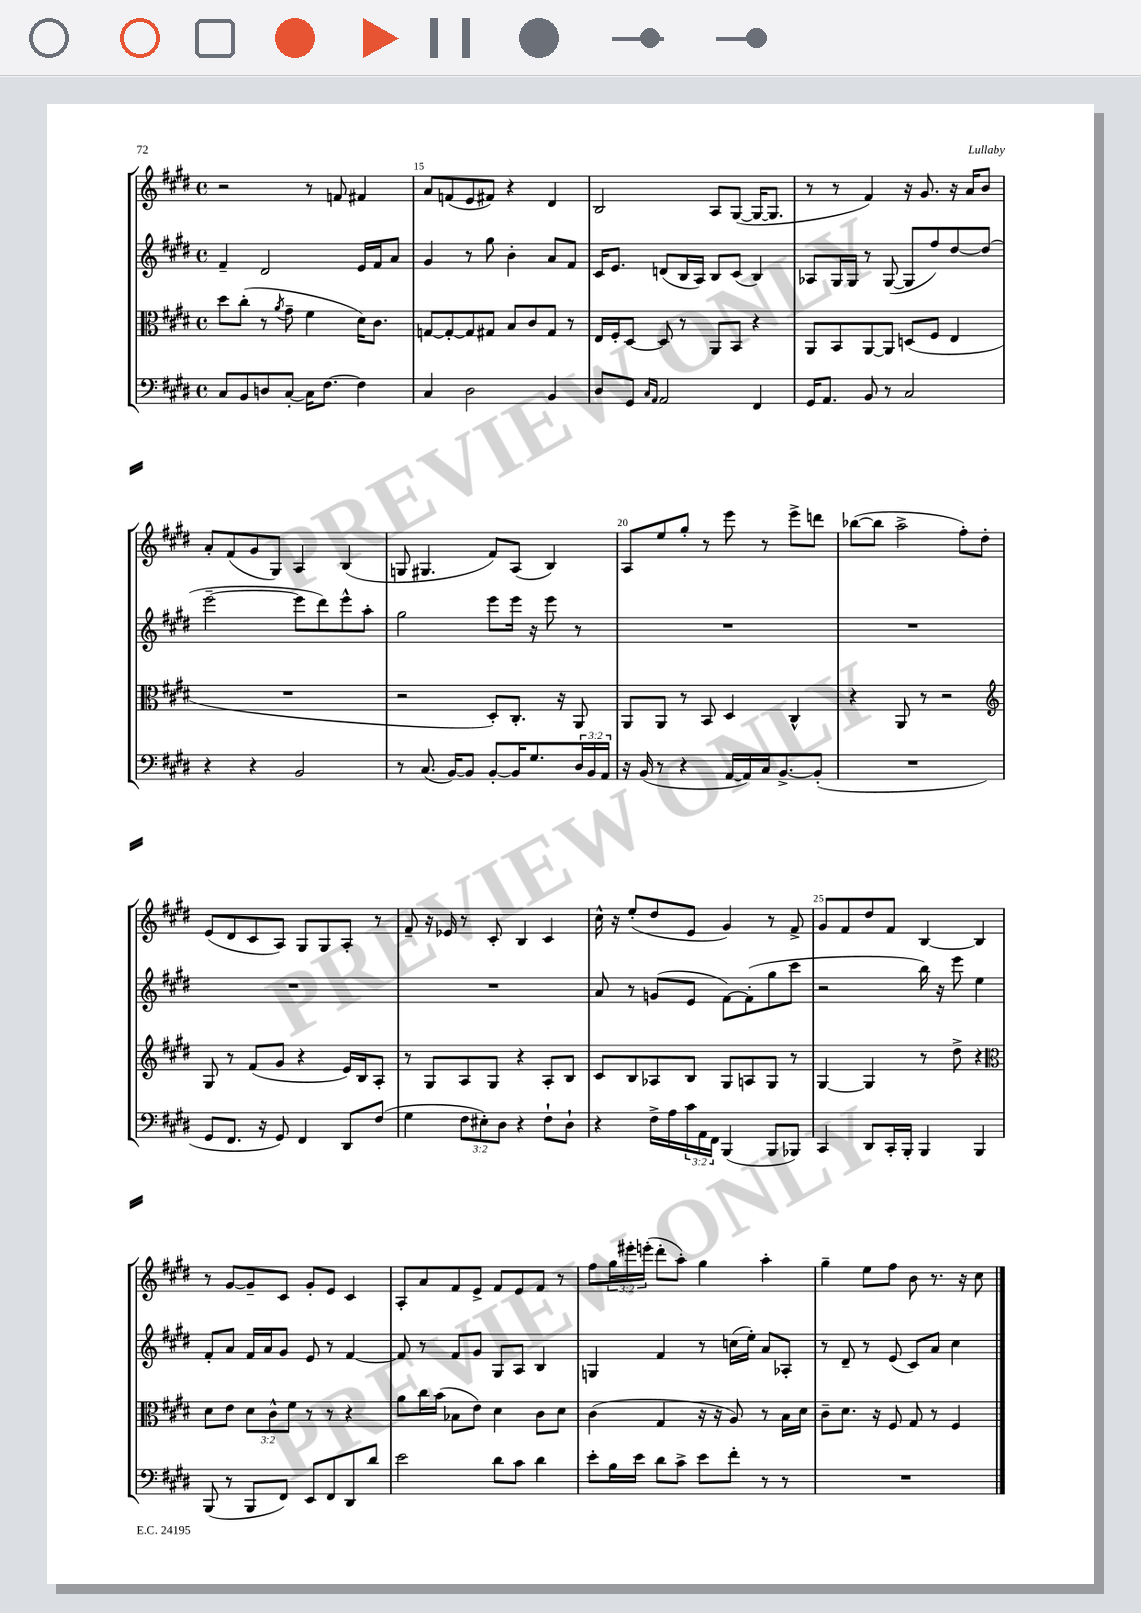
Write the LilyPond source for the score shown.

<<
\new StaffGroup <<
\new Staff = "s0" {
    \clef treble \key e \major \defaultTimeSignature \time 4/4 \override Staff.TupletNumber.text = #tuplet-number::calc-fraction-text
    r2 r8 f'8 fis'4 |
    a'8 f'8( e'8 fis'8) r4 dis'4 |
    b2 a8 gis8~( gis16~ gis8. |
    r8 r8 fis'4) r16 gis'8. r16 a'16 b'8 |
    a'8-. fis'8( gis'8 gis8) a4 b4( |
    g8 gis4. fis'8) a8( b4) |
    a8 e''8 gis''8-. r8 e'''8 r8 e'''8-> d'''8 |
    bes''8~( bes''8 a''2-> fis''8-.) dis''8-. |
    e'8( dis'8 cis'8 a8) gis8 gis8 a8-. r8 |
    fis'8-- r16 ees'16 r8 cis'8-. b4 cis'4 |
    cis''16-^ r16 e''8-.( dis''8 e'8 gis'4) r8 fis'8-> |
    gis'8 fis'8 dis''8 fis'8 b4~ b4 |
    r8 gis'8~ gis'8-- cis'8 gis'8-. e'8 cis'4 |
    a8-. a'8 fis'8 e'8-> fis'8 e'8 fis'8 r8 |
    fis''8 \tuplet 3/2 { gis''16 eis'''16-. e'''16-.( } dis'''8-. a''8-.) gis''4 a''4-. |
    gis''4-- e''8 fis''8 b'8 r8. r16 cis''8 \bar "|." |
}
\new Staff = "s1" {
    \clef treble \key e \major \defaultTimeSignature \time 4/4
    fis'4-- dis'2 e'16 fis'16 a'8 |
    gis'4 r8 gis''8 b'4-. a'8 fis'8 |
    cis'16 e'8. d'8( b16 a16) b8 cis'8( b4) |
    aes8 gis16 gis16 r8 gis8~( gis8 fis''8) dis''8~ dis''8( |
    e'''2~-- e'''8 dis'''8) e'''8-^ a''8-. |
    gis''2 e'''8 e'''16 r16 e'''8 r8 |
    R1 |
    R1 |
    R1 |
    R1 |
    a'8 r8 g'8( e'8 fis'8~) fis'8-.( gis''8 cis'''8 |
    r2 b''16) r16 e'''8 e''4 |
    fis'8-. a'8 fis'16 a'16 gis'8 e'8 r8 fis'4~ |
    fis'8 r8 fis'8 gis'8 gis8 a8 b4 |
    g4 fis'4 r8 c''16( e''16-.) a'8 aes8-. |
    r8 dis'8-- r8 e'8( cis'8) a'8 cis''4 \bar "|." |
}
\new Staff = "s2" {
    \clef alto \key e \major \defaultTimeSignature \time 4/4 \override Staff.TupletNumber.text = #tuplet-number::calc-fraction-text
    dis''8 cis''8-.( r8 \acciaccatura { a'8 } gis'8-- fis'4 dis'16) cis'8. |
    g8~ g8~-. g8 gis8 b8 cis'8 gis8 r8 |
    e16 fis16-. dis8~ dis8 r8 a,8 b,8 r4 |
    a,8 b,8 a,8~ a,8 d8( fis8 e4 |
    R1 |
    r2 dis8-.) cis8.-. r16 a,8 |
    a,8 a,8 r8 b,8 dis4 cis4-^ |
    r4 a,8 r8 r2 |
    \clef treble gis8 r8 fis'8( gis'8 r4 e'16) b16 a8-. |
    r8 gis8 a8 gis8 r4 a8-. b8 |
    cis'8 b8 aes8 b8 gis8 a8 gis8 r8 |
    gis4~ gis4 r8 dis''8-> r4 |
    \clef alto dis'8 e'8 \tuplet 3/2 { dis'8 cis'8-^ fis'8 } r8 r8 r4 |
    a'8 cis''16 b'16( bes8 e'8) dis'4 cis'8 dis'8 |
    cis'4( gis4 r16 r16 a8) r8 b16 dis'16 |
    cis'8-- dis'8. r16 fis8 gis8 r8 fis4 \bar "|." |
}
\new Staff = "s3" {
    \clef bass \key e \major \defaultTimeSignature \time 4/4 \override Staff.TupletNumber.text = #tuplet-number::calc-fraction-text
    cis8 b,8 d8 cis8~-. cis16 fis8.~ fis4 |
    cis4 dis2 b,4 |
    dis8 gis,8 \grace { cis16 a,16 } a,2 fis,4 |
    gis,16 a,8. b,8 r8 cis2 |
    r4 r4 b,2 |
    r8 cis8.( b,16~) b,8 b,8~-. b,16 gis8. \tuplet 3/2 { dis16 b,16 a,16 } |
    r16 b,16( r8 r4 a,16~ a,16) cis16 b,8.~-> b,8-.( |
    R1 |
    gis,8 fis,8. r16 gis,8) fis,4 dis,8 fis8( |
    gis4 \tuplet 3/2 { fis8 eis8-.) dis8 } r4 fis8-! dis8-! |
    r4 fis16-> a16 \tuplet 3/2 { cis'16 a,16 fis,16 } b,,4( b,,8 bes,,8) |
    cis,4 dis,8 cis,16-. b,,16-. b,,4 b,,4 |
    b,,8( r8 b,,8 fis,8) e,8 fis,8 dis,8 dis'8 |
    e'2 dis'8 cis'8 dis'4 |
    e'8-. b16 e'16 dis'8 cis'8-> e'8 fis'8-. r8 r8 |
    R1 \bar "|." |
}
>>
>>
\layout { \context { \Score currentBarNumber = #14 \override BarNumber.break-visibility = ##(#f #t #t) barNumberVisibility = #(every-nth-bar-number-visible 5) } }
